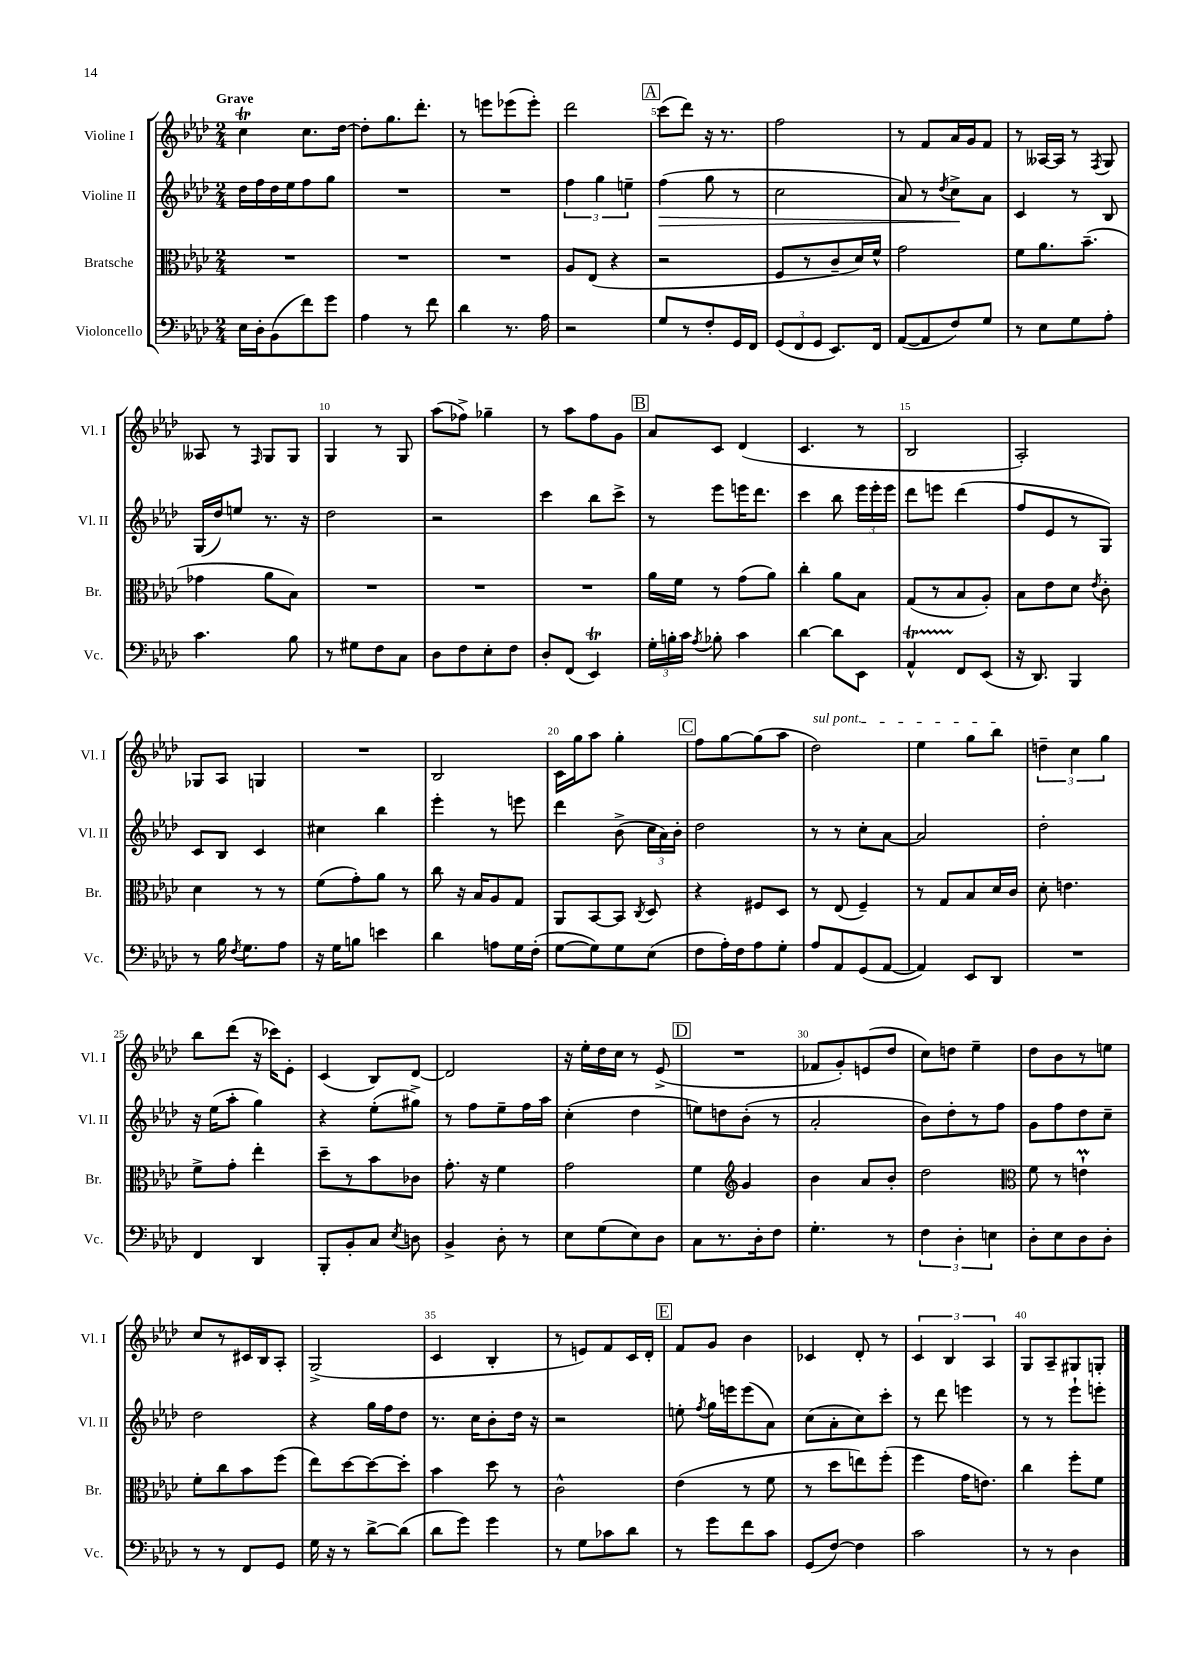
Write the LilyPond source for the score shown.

<<
\new StaffGroup <<
\new Staff = "s0" \with { instrumentName = "Violine I" shortInstrumentName = "Vl. I" } {
    \clef treble \key aes \major \numericTimeSignature \time 2/4 \tempo "Grave"
    \autoBeamOff c''4\trill c''8.[ des''16]~ |
    des''8[-. g''8. des'''8.]-. |
    r8 e'''8[ ees'''8( ees'''8]-.) |
    des'''2 |
    \mark \markup { \box "A" } c'''8[( des'''8]) r16 r8. |
    f''2 |
    r8 f'8[ aes'16 g'16 f'8] |
    r8 aeses16[~ aeses16] r8 \acciaccatura { f8 } g8 |
    aeses8 r8 \grace { f16 } g8[ g8] |
    g4 r8 g8 |
    aes''8[( fes''8]->) ges''4-- |
    r8 aes''8[ f''8 g'8] |
    \mark \markup { \box "B" } aes'8[ c'8] des'4( |
    c'4. r8 |
    bes2 |
    aes2-.) |
    ges8[ aes8] g4 |
    R2 |
    bes2 |
    c'16[ g''16 aes''8] g''4-. |
    \mark \markup { \box "C" } f''8[ g''8~ g''8( aes''8] |
    \once \override TextSpanner.bound-details.left.text = \markup { \italic "sul pont." } des''2\startTextSpan) |
    ees''4 g''8[ bes''8]\stopTextSpan |
    \tuplet 3/2 { d''4-- c''4 g''4 } |
    bes''8[ des'''8]( r16 ces'''16[) ees'8]-. |
    c'4( bes8[) des'8]~ |
    des'2 |
    r16 ees''16[-. des''16 c''16] r8 ees'8->( |
    \mark \markup { \box "D" } R2 |
    fes'8[ g'8-.) e'8( des''8] |
    c''8[) d''8] ees''4-- |
    des''8[ bes'8 r8 e''8] |
    c''8[ r8 cis'16 bes16 aes8]-. |
    g2->( |
    c'4 bes4-. |
    r8 e'8[) f'8 c'16 des'16]-. |
    \mark \markup { \box "E" } f'8[ g'8] bes'4 |
    ces'4 des'8-. r8 |
    \tuplet 3/2 { c'4 bes4 aes4 } |
    g8[ aes8-- gis8 g8]-. \bar "|." |
}
\new Staff = "s1" \with { instrumentName = "Violine II" shortInstrumentName = "Vl. II" } {
    \clef treble \key aes \major \numericTimeSignature \time 2/4
    \autoBeamOff des''16[ f''16 des''16 ees''16 f''8 g''8] |
    R2 |
    R2 |
    \tuplet 3/2 { f''4 g''4 e''4-- } |
    \mark \markup { \box "A" } f''4\>( g''8 r8 |
    c''2 |
    aes'8) r8 \acciaccatura { des''8 } c''8[->\! aes'8] |
    c'4 r8 bes8 |
    g16[( des''16) e''8] r8. r16 |
    des''2 |
    r2 |
    c'''4 bes''8[ c'''8]-> |
    \mark \markup { \box "B" } r8 ees'''8[ e'''16 des'''8.] |
    c'''4 bes''8 \tuplet 3/2 { ees'''16[ ees'''16-. ees'''16] } |
    des'''8[ e'''8] des'''4( |
    f''8[ ees'8 r8 g8]) |
    c'8[ bes8] c'4 |
    cis''4 bes''4 |
    ees'''4-. r8 e'''8 |
    des'''4 bes'8->( \tuplet 3/2 { c''16[ aes'16) bes'16]-. } |
    \mark \markup { \box "C" } des''2 |
    r8 r8 c''8[-. aes'8]~ |
    aes'2 |
    des''2-. |
    r16 ees''16[( aes''8]-. g''4) |
    r4 ees''8[-.( gis''8]->) |
    r8 f''8[ ees''8-- f''16 aes''16] |
    c''4-.( des''4 |
    \mark \markup { \box "D" } e''8[) d''8 bes'8]-.( r8 |
    aes'2-. |
    bes'8[) des''8-. r8 f''8] |
    g'8[ f''8 des''8 c''8]-- |
    des''2 |
    r4 g''16[ f''16 des''8] |
    r8. c''16[ bes'8-. des''16] r16 |
    r2 |
    \mark \markup { \box "E" } e''8-. \acciaccatura { f''8 } g''16[ e'''16 e'''8( aes'8]) |
    c''8[( aes'8-. c''8) c'''8]-. |
    r8 des'''8 e'''4 |
    r8 r8 ees'''8[-! e'''8]-. \bar "|." |
}
\new Staff = "s2" \with { instrumentName = "Bratsche" shortInstrumentName = "Br." } {
    \clef alto \key aes \major \numericTimeSignature \time 2/4
    \autoBeamOff R2 |
    R2 |
    R2 |
    aes8[ ees8]( r4 |
    \mark \markup { \box "A" } r2 |
    f8[ r8 c'8-- des'16) f'16]-^ |
    g'2 |
    f'8[ aes'8. bes'8.]--( |
    ges'4 aes'8[ bes8]) |
    R2 |
    R2 |
    R2 |
    \mark \markup { \box "B" } aes'16[ f'16] r8 g'8[( aes'8]) |
    c''4-. aes'8[ bes8] |
    g8[( r8 bes8 aes8]-.) |
    bes8[ ees'8 des'8] \acciaccatura { ees'8 } c'8-. |
    des'4 r8 r8 |
    f'8[( g'8-.) aes'8] r8 |
    c''8 r16 bes16[ aes8 g8] |
    aes,8[ bes,8~ bes,8] \acciaccatura { c8 } des8 |
    \mark \markup { \box "C" } r4 fis8[ des8] |
    r8 ees8( f4--) |
    r8 g8[ bes8 des'16 c'16] |
    des'8-. e'4. |
    f'8[-> g'8]-. ees''4-. |
    des''8[-- r8 bes'8 ces'8] |
    g'8.-. r16 f'4 |
    g'2 |
    \mark \markup { \box "D" } f'4 \clef treble g'4 |
    bes'4 aes'8[ bes'8]-. |
    des''2 |
    \clef alto f'8 r8 e'4-!\prall |
    f'8[-. c''8 bes'8 f''8]( |
    ees''8[) des''8~ des''8~ des''8]-. |
    bes'4 des''8 r8 |
    c'2-^ |
    \mark \markup { \box "E" } ees'4( r8 f'8 |
    r8 des''8[ e''8) f''8]-.( |
    f''4 g'16[ e'8.]) |
    c''4 f''8[-. f'8] \bar "|." |
}
\new Staff = "s3" \with { instrumentName = "Violoncello" shortInstrumentName = "Vc." } {
    \clef bass \key aes \major \numericTimeSignature \time 2/4
    \autoBeamOff ees16[ des16-. bes,8( f'8) g'8] |
    aes4 r8 f'8 |
    des'4 r8. aes16 |
    r2 |
    \mark \markup { \box "A" } g8[ r8 f8-. g,16 f,16] |
    \tuplet 3/2 { g,8[( f,8 g,8] } ees,8.[) f,16] |
    aes,8[~( aes,8 f8) g8] |
    r8 ees8[ g8 aes8]-. |
    c'4. bes8 |
    r8 gis8[ f8 c8] |
    des8[ f8 ees8-. f8] |
    des8[-. f,8]( ees,4\trill) |
    \mark \markup { \box "B" } \tuplet 3/2 { g16[-. b16-. c'16] } \acciaccatura { aes8 } bes8-. c'4 |
    des'4~ des'8[ ees,8] |
    aes,4-^\startTrillSpan f,8[\stopTrillSpan ees,8]( |
    r16 des,8.) bes,,4 |
    r8 bes16 \acciaccatura { f8 } g8.[ aes8] |
    r16 g16[ b8] e'4 |
    des'4 a8[ g16 f16]-.( |
    g8[~ g8) g8 ees8]( |
    \mark \markup { \box "C" } f8[ aes16-.) f16 aes8 g8]-. |
    aes8[ aes,8 g,8( aes,8]~ |
    aes,4) ees,8[ des,8] |
    R2 |
    f,4 des,4 |
    bes,,8[-. bes,8-. c8] \acciaccatura { ees8 } d8 |
    bes,4-> des8-. r8 |
    ees8[ g8( ees8) des8] |
    \mark \markup { \box "D" } c8[ r8. des16-. f8] |
    g4.-. r8 |
    \tuplet 3/2 { f4 des4-. e4 } |
    des8[-. ees8 des8 des8]-. |
    r8 r8 f,8[ g,8] |
    g16 r16 r8 des'8[~-> des'8]( |
    des'8[ g'8]) g'4 |
    r8 g8[ ces'8 des'8] |
    \mark \markup { \box "E" } r8 g'8[ f'8 c'8] |
    g,8[( f8]~) f4 |
    c'2 |
    r8 r8 des4 \bar "|." |
}
>>
>>
\layout { \context { \Score \override BarNumber.break-visibility = ##(#f #t #t) barNumberVisibility = #(every-nth-bar-number-visible 5) } }
